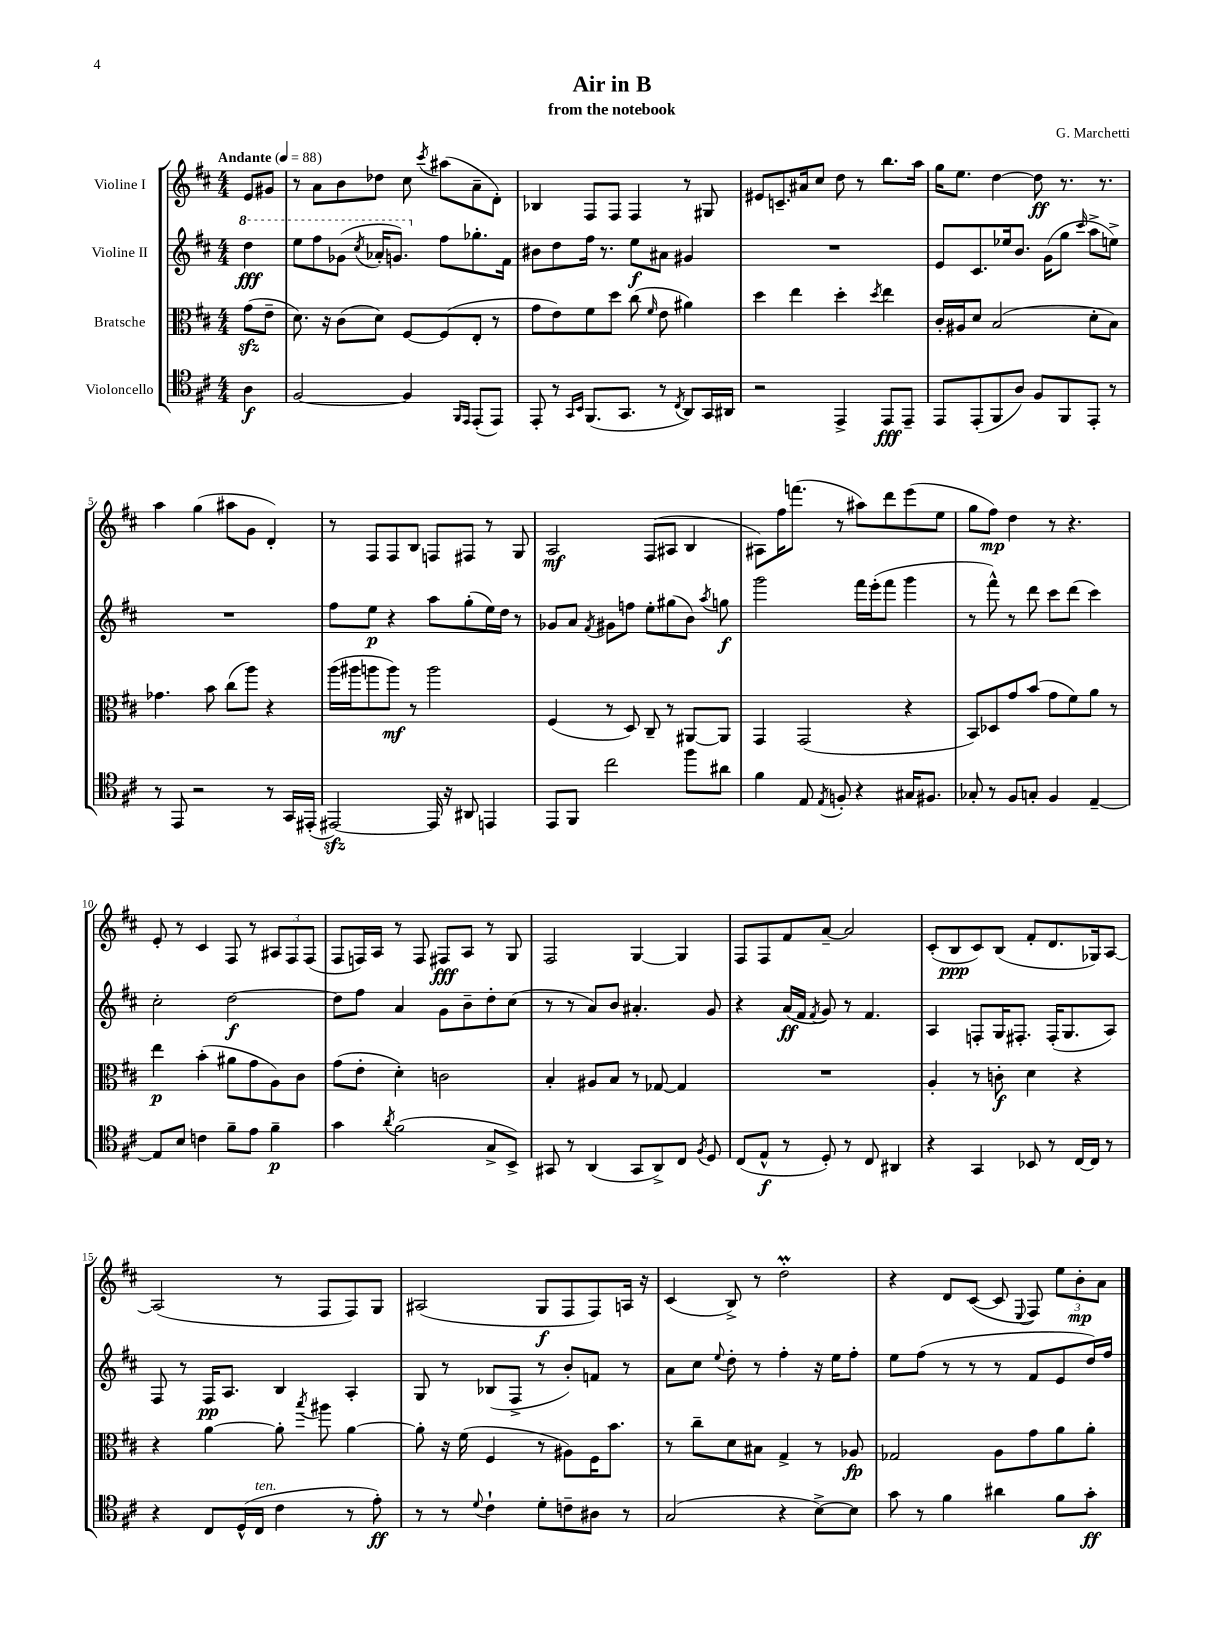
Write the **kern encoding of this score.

**kern	**dynam	**kern	**dynam	**kern	**dynam	**kern	**dynam
*part4	*part4	*part3	*part3	*part2	*part2	*part1	*part1
*staff4	*staff4	*staff3	*staff3	*staff2	*staff2	*staff1	*staff1
*I"Violoncello	*	*I"Bratsche	*	*I"Violine II	*	*I"Violine I	*
*clefC4	*	*clefC3	*	*clefG2	*	*clefG2	*
*k[f#c#]	*	*k[f#c#]	*	*k[f#c#]	*	*k[f#c#]	*
*M4/4	*	*M4/4	*	*M4/4	*	*M4/4	*
*MM88	*	*MM88	*	*MM88	*	*MM88	*
*	*	*	*	*8va	*	*	*
=	=	=	=	=	=	=	=
!	!	!	!	!	!	!LO:TX:a:B:t=Andante	!
4A\	f	(8gzz\L	.	4ddd\	fff	8e/L	.
.	.	8e~\J	.	.	.	8g#X/J	.
=1	=1	=1	=1	=1	=1	=1	=1
[2F#/	.	8.d\)	.	8eee\L	.	8r	.
.	.	.	.	8fff#\	.	8a\L	.
.	.	16r	.	.	.	.	.
.	.	(8c#\L	.	(8gg-X\J	.	8b\	.
.	.	.	.	8qccc#/	.	.	.
.	.	8d\J)	.	16aa-X'/KL	.	8dd-X\J	.
.	.	.	.	8.ggn/J)	.	.	.
4F#/]	.	[8F#/L	.	.	.	8cc#\	.
.	.	.	.	.	.	8qccc#/	.
*	*	*	*	*X8va	*	*	*
.	.	(8F#/]	.	8ff#\L	.	(8aa#X\L	.
16qqFF#/LL	.	.	.	.	.	.	.
16qqEE/JJ	.	.	.	.	.	.	.
(8EE'/L	.	8E'/J	.	8.gg-X'\	.	8a~\	.
8EE/J)	.	8r	.	.	.	8d'\J)	.
.	.	.	.	16f#\Jk	.	.	.
=2	=2	=2	=2	=2	=2	=2	=2
8EE'/	.	8g\L	.	8b#X\L	.	4B-X/	.
8r	.	8e\)	.	8dd\	.	.	.
16qqGG/LL	.	.	.	.	.	.	.
16qqBB/JJ	.	.	.	.	.	.	.
(8.FF#/L	.	8f#\	.	16ff#\Jk	.	8F#/L	.
.	.	.	.	8.r	.	.	.
.	.	8dd\J	.	.	.	8F#/J	.
8.GG/J	.	.	.	.	.	.	.
.	.	(8cc#\	.	8ee\L	f	4F#/	.
.	.	16qqf#/	.	.	.	.	.
8r	.	8e\	.	8a#X\J	.	.	.
8qC#/	.	.	.	.	.	.	.
8AA/L)	.	4a#X\)	.	4g#X/	.	8r	.
16GG/L	.	.	.	.	.	8G#X/	.
16AA#X/JJ	.	.	.	.	.	.	.
=3	=3	=3	=3	=3	=3	=3	=3
2r	.	4dd\	.	1r	.	8e#X/L	.
.	.	.	.	.	.	8.cn~/	.
.	.	4ee\	.	.	.	.	.
.	.	.	.	.	.	16a#X/k	.
.	.	.	.	.	.	8cc#/J	.
4EE^/	.	4dd'\	.	.	.	8dd\	.
.	.	.	.	.	.	8r	.
.	.	8qdd/	.	.	.	.	.
8EE/L	fff	4ee\	.	.	.	8.bb\L	.
8EE~/J	.	.	.	.	.	.	.
.	.	.	.	.	.	16aa\Jk	.
=4	=4	=4	=4	=4	=4	=4	=4
8EE/L	.	16c#'/LL	.	8e/L	.	16gg\KL	.
.	.	16A#X/J	.	.	.	8.ee\J	.
(8EE'/	.	8d/J	.	8.c#/	.	.	.
8FF#/	.	(2B/	.	.	.	[4dd\	.
.	.	.	.	16ee-X/k	.	.	.
8A/J)	.	.	.	8.b/J	.	.	.
8F#/L	.	.	.	.	.	8dd\]	ff
.	.	.	.	(16g\KL	.	.	.
8FF#/	.	.	.	8gg\J	.	8.r	.
.	.	.	.	16qqccc#/	.	.	.
8EE'/J	.	8d'\L	.	8aa^\L	.	.	.
.	.	.	.	.	.	8.r	.
8r	.	8B\J)	.	8een^\J)	.	.	.
!!LO:LB:g=z
=5	=5	=5	=5	=5	=5	=5	=5
8r	.	4.g-X\	.	1r	.	4aa\	.
8EE/	.	.	.	.	.	.	.
2r	.	.	.	.	.	(4gg\	.
.	.	8b\	.	.	.	.	.
.	.	(8cc#\L	.	.	.	8aa#X\L	.
.	.	8aa\J)	.	.	.	8g\J	.
8r	.	4r	.	.	.	4d'/)	.
16GG/LL	.	.	.	.	.	.	.
(16EE#X'/JJ	.	.	.	.	.	.	.
=6	=6	=6	=6	=6	=6	=6	=6
[2EE#Xzz/)	.	(16aa\LL	.	8ff#\L	.	8r	.
.	.	16aa#X\J	.	.	.	.	.
.	.	8aan\	.	8ee\J	p	8F#/L	.
.	.	8aa\J)	mf	4r	.	8F#/	.
.	.	8r	.	.	.	8B/J	.
16EE#/]	.	2aa\	.	8aa\L	.	8Fn/L	.
16r	.	.	.	.	.	.	.
8AA#X/	.	.	.	(8gg'\	.	8F#X/J	.
4EEn/	.	.	.	16ee\L)	.	8r	.
.	.	.	.	16dd\JJ	.	.	.
.	.	.	.	8r	.	8G/	.
=7	=7	=7	=7	=7	=7	=7	=7
8EE/L	.	(4F#/	.	8g-X/L	.	2A/	mf
8FF#/J	.	.	.	8a/J	.	.	.
.	.	.	.	8qf#/	.	.	.
2cc#\	.	8r	.	8g#X\L	.	.	.
.	.	8D/)	.	8ffn\J	.	.	.
.	.	8C#~/	.	8ee'\L	.	(8F#/L	.
.	.	8r	.	(8gg#X\	.	8A#X/J	.
8ff#\L	.	[8AA#X/L	.	8b\J)	.	4B/	.
.	.	.	.	8qaa/	.	.	.
8a#X\J	.	8AA#/J]	.	8ggn\	f	.	.
=8	=8	=8	=8	=8	=8	=8	=8
4f#\	.	4GG/	.	2ggg\	.	8A#X\L)	.
.	.	.	.	.	.	16ff#\K	.
.	.	.	.	.	.	(8.fffn\J	.
8E/	.	(2GG/	.	.	.	.	.
8qE/	.	.	.	.	.	.	.
8Fn'/	.	.	.	.	.	8r	.
4r	.	.	.	16fff#\LL	.	8aa#X\L)	.
.	.	.	.	(16eee'\J	.	.	.
.	.	.	.	8fff#\J	.	8ddd\	.
16G#X/KL	.	4r	.	4ggg\	.	(8eee\	.
8.F#X/J	.	.	.	.	.	.	.
.	.	.	.	.	.	8ee\J	.
=9	=9	=9	=9	=9	=9	=9	=9
8G-X'/	.	8BB/L)	.	8r	.	8gg\L	.
8r	.	8D-X/	.	8fff#^^\)	.	8ff#\J)	mp
8F#/L	.	8g/	.	8r	.	4dd\	.
8Gn'/J	.	(8b/J	.	8ddd\	.	.	.
4F#/	.	8g\L	.	8ccc#\L	.	8r	.
.	.	8f#\)	.	(8ddd\J	.	4.r	.
[4E~/	.	8a\J	.	4ccc#\)	.	.	.
.	.	8r	.	.	.	.	.
!!LO:LB:g=z
=10	=10	=10	=10	=10	=10	=10	=10
8E/L]	.	4ee\	p	2cc#'\	.	8e'/	.
8B/J	.	.	.	.	.	8r	.
4cn\	.	(4b'\	.	.	.	4c#/	.
8f#~\L	.	8a#X\L	.	[2dd\	f	8F#/	.
8e\J	.	8g\	.	.	.	8r	.
4f#~\	p	8A\)	.	.	.	12A#X/L	.
.	.	.	.	.	.	12F#/	.
.	.	8c#\J	.	.	.	.	.
.	.	.	.	.	.	(12F#/J	.
=11	=11	=11	=11	=11	=11	=11	=11
4g\	.	(8g\L	.	8dd\L]	.	8F#/L	.
.	.	8e'\J	.	8ff#\J	.	16Fn/L)	.
.	.	.	.	.	.	16A/JJ	.
8qa/	.	.	.	.	.	.	.
(2f#\	.	4d'\)	.	4a/	.	8r	.
.	.	.	.	.	.	8F/	.
.	.	2cn\	.	8g\L	.	8F#X/L	fff
.	.	.	.	8b~\	.	8A/J	.
8G^/L	.	.	.	8dd'\	.	8r	.
8BB^/J)	.	.	.	(8cc#\J	.	8G/	.
=12	=12	=12	=12	=12	=12	=12	=12
8GG#X/	.	4B'/	.	8r	.	2F#/	.
8r	.	.	.	8r	.	.	.
(4AA/	.	8A#X/L	.	8a/L)	.	.	.
.	.	8B/J	.	8b/J	.	.	.
8GG#/L	.	8r	.	4.a#X'/	.	[4G/	.
8AA^/)	.	[8G-X/	.	.	.	.	.
8C#/J	.	4G-/]	.	.	.	4G/]	.
8qF#/	.	.	.	.	.	.	.
8D/	.	.	.	8g/	.	.	.
=13	=13	=13	=13	=13	=13	=13	=13
(8C#/L	.	1r	.	4r	.	8F#/L	.
8E^^/J	f	.	.	.	.	8F#/	.
8r	.	.	.	(16a/LL	ff	8f#/	.
.	.	.	.	16f#/JJ	.	.	.
.	.	.	.	8qf#/	.	.	.
8D'/)	.	.	.	8g/)	.	[8a~/J	.
8r	.	.	.	8r	.	2a/]	.
8C#/	.	.	.	4.f#/	.	.	.
4AA#X/	.	.	.	.	.	.	.
=14	=14	=14	=14	=14	=14	=14	=14
4r	.	4A'/	.	4A/	.	(8c#'/L	.
.	.	.	.	.	.	8B/	ppp
4GG/	.	8r	.	8Fn'/L	.	8c#/)	.
.	.	8cn'\	f	16G/K	.	(8B/J	.
.	.	.	.	8.F#X'/J	.	.	.
8BB-X/	.	4d\	.	.	.	8f#'/L	.
8r	.	.	.	(16F#'/KL	.	8.d/	.
.	.	.	.	8.G/	.	.	.
[16C#/LL	.	4r	.	.	.	.	.
16C#/JJ]	.	.	.	.	.	16G-X/k)	.
8r	.	.	.	8A/J)	.	[8A/J	.
!!LO:LB:g=z
=15	=15	=15	=15	=15	=15	=15	=15
4r	.	4r	.	8F#/	.	(2A/]	.
.	.	.	.	8r	.	.	.
8C#/L	.	[4a\	.	16F#/KL	pp	.	.
.	.	.	.	8.A/J	.	.	.
(16D^^/L	.	.	.	.	.	.	.
!LO:TX:a:i:t=ten.	!	!	!	!	!	!	!
16C#/JJ	.	.	.	.	.	.	.
4c#\	.	8a'\]	.	4B/	.	8r	.
.	.	8qbb/	.	.	.	.	.
.	.	8aa#X\	.	.	.	8F#/L	.
8r	.	[4a\	.	4A'/	.	8F#/)	.
8e'\)	ff	.	.	.	.	8G/J	.
=16	=16	=16	=16	=16	=16	=16	=16
8r	.	8a'\]	.	8G/	.	(2A#X/	.
8r	.	16r	.	8r	.	.	.
.	.	(16f#\	.	.	.	.	.
8qqd/	.	.	.	.	.	.	.
4c#`\	.	4F#/	.	(8B-X/L	.	.	.
.	.	.	.	8F#^/J	.	.	.
8d'\L	.	8r	.	8r	.	8G/L	f
8cn~\	.	8A#X\L)	.	8b'/L)	.	8F#/	.
8A#X\J	.	16F#\K	.	8fn/J	.	8F#/)	.
.	.	8.b\J	.	.	.	.	.
8r	.	.	.	8r	.	16An/Jk	.
.	.	.	.	.	.	16r	.
=17	=17	=17	=17	=17	=17	=17	=17
(2G/	.	8r	.	8a\L	.	(4c#/	.
.	.	8cc#~\L	.	8cc#\J	.	.	.
.	.	.	.	8qqee/	.	.	.
.	.	8d\	.	8dd'\	.	8B^/)	.
.	.	8B#X\J	.	8r	.	8r	.
4r	.	4G^/	.	4ff#'\	.	2ddM'\	.
[8B^\L)	.	8r	.	16r	.	.	.
.	.	.	.	16ee\KL	.	.	.
8B\J]	.	8A-X/	fp	8ff#'\J	.	.	.
=18	=18	=18	=18	=18	=18	=18	=18
8g\	.	2G-X/	.	8ee\L	.	4r	.
8r	.	.	.	(8ff#\J	.	.	.
4f#\	.	.	.	8r	.	8d/L	.
.	.	.	.	8r	.	([8c#/J	.
4a#X\	.	8A\L	.	8r	.	8c#/]	.
.	.	.	.	.	.	8qqE/	.
.	.	8g\	.	8f#/L	.	8F#/)	.
8f#\L	.	8a\	.	8e/	.	12ee\L	.
.	.	.	.	.	.	12b'\	mp
8g'\J	ff	8a'\J	.	16dd/L)	.	.	.
.	.	.	.	.	.	12a\J	.
.	.	.	.	16ff#/JJ	.	.	.
==	==	==	==	==	==	==	==
*-	*-	*-	*-	*-	*-	*-	*-
